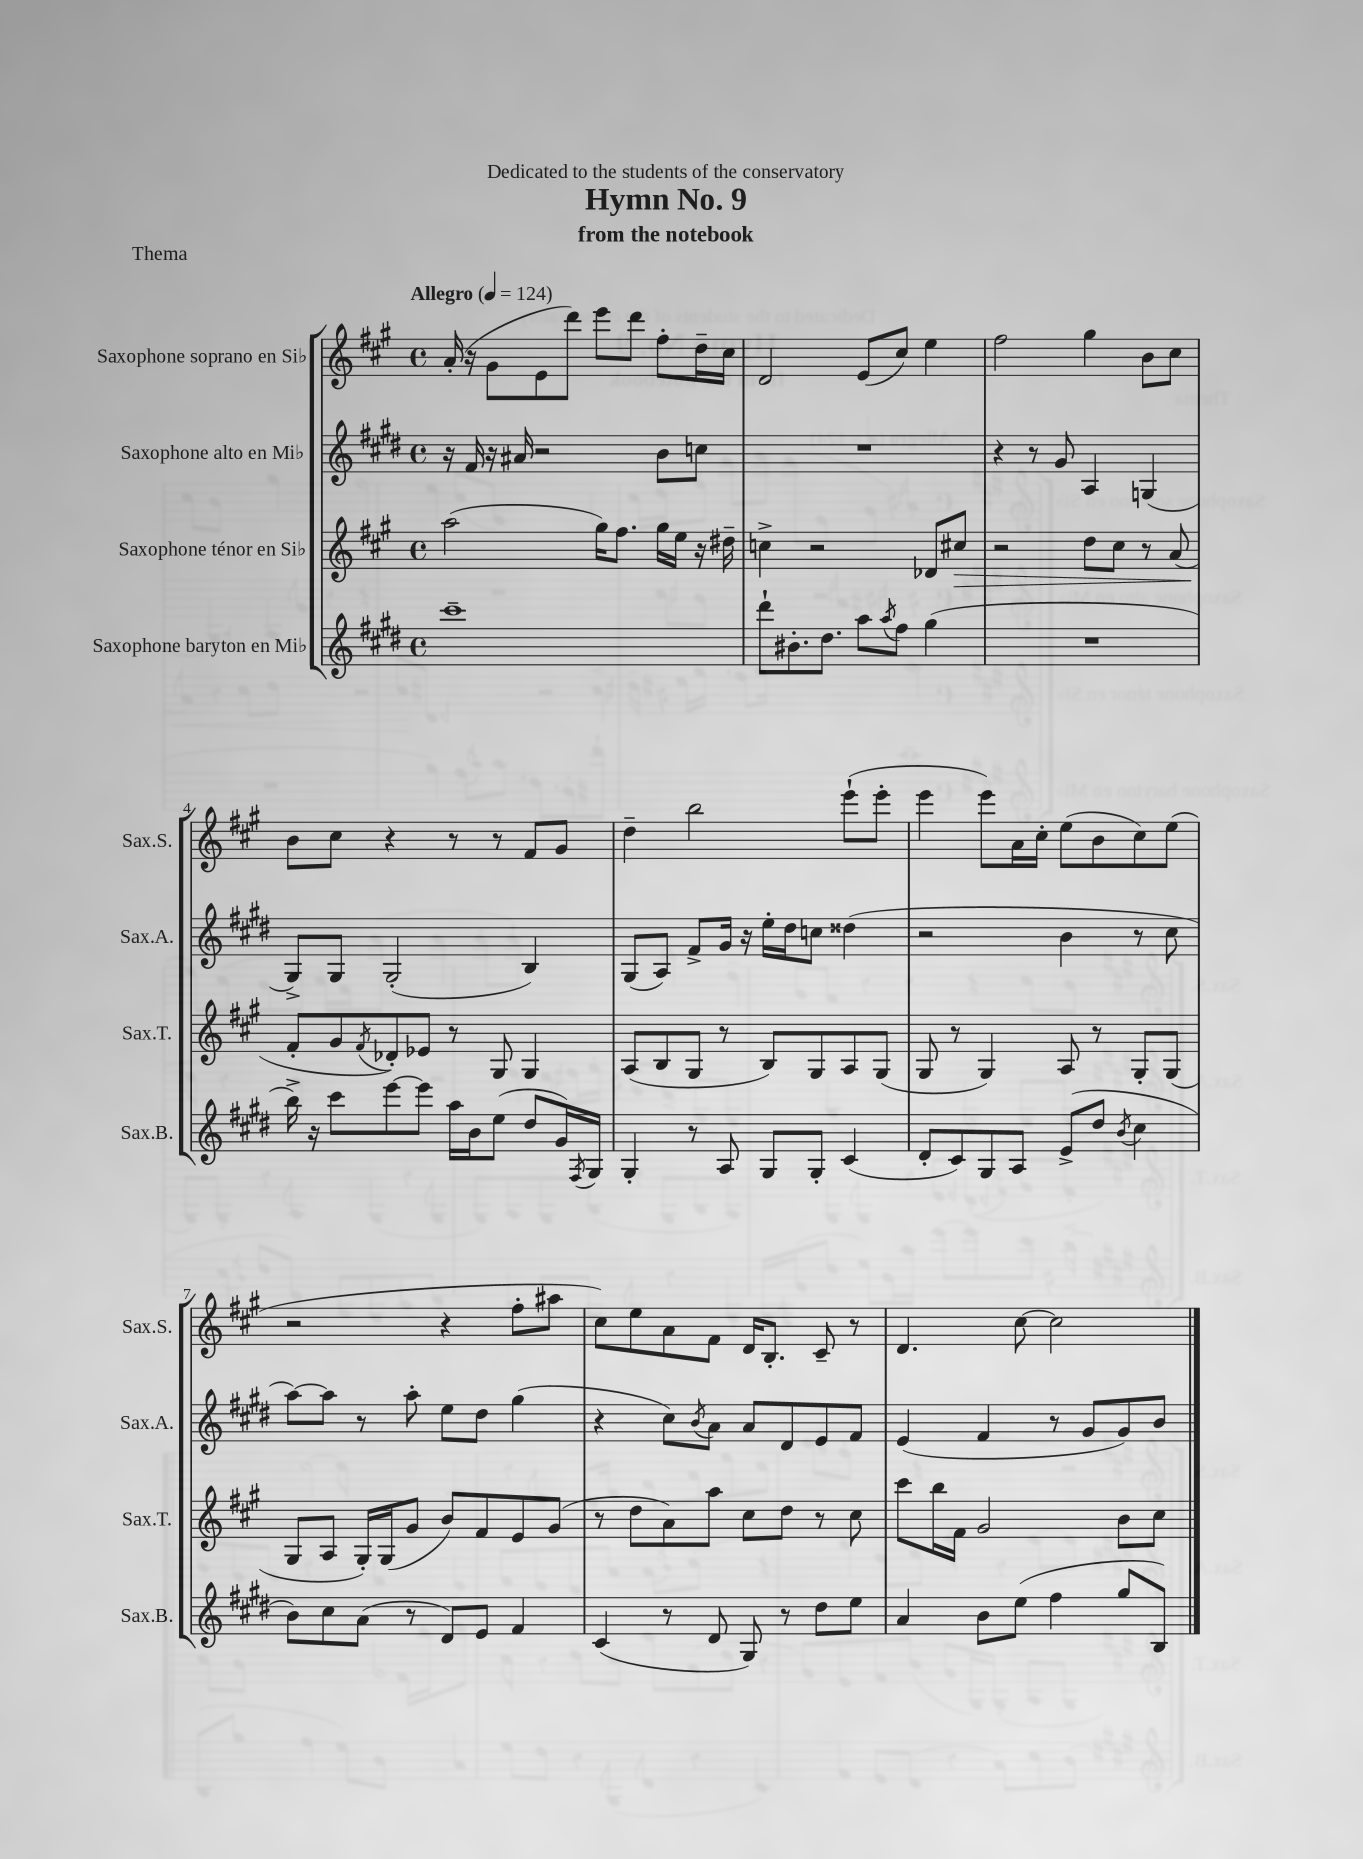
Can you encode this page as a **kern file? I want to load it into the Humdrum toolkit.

**kern	**kern	**dynam	**kern	**kern
*part4	*part3	*part3	*part2	*part1
*staff4	*staff3	*staff3	*staff2	*staff1
*I"Saxophone baryton en Mi♭	*I"Saxophone ténor en Si♭	*	*I"Saxophone alto en Mi♭	*I"Saxophone soprano en Si♭
*I'Sax.B.	*I'Sax.T.	*	*I'Sax.A.	*I'Sax.S.
*clefG2	*clefG2	*	*clefG2	*clefG2
*k[f#c#g#d#]	*k[f#c#g#]	*	*k[f#c#g#d#]	*k[f#c#g#]
*M4/4	*M4/4	*	*M4/4	*M4/4
*met(c)	*met(c)	*	*met(c)	*met(c)
*MM124	*MM124	*	*MM124	*MM124
=1	=1	=1	=1	=1
!	!	!	!	!LO:TX:a:B:t=Allegro
1ccc#~	(2aa\	.	16r	(16a'/
.	.	.	16f#/	16r
.	.	.	16r	8g#\L
.	.	.	16a#X/	.
.	.	.	2r	8e\
.	.	.	.	8ddd\J)
.	16gg#\KL)	.	.	8eee\L
.	8.ff#\J	.	.	.
.	.	.	.	8ddd\J
.	16gg#\LL	.	8b\L	8ff#'\L
.	16ee\JJ	.	.	.
.	16r	.	8ccn\J	16dd~\L
.	16dd#X~\	.	.	16cc#\JJ
=2	=2	=2	=2	=2
8ddd#`\L	4ccn^\	.	1r	2d/
8.b#X'\	.	.	.	.
.	2r	.	.	.
8.dd#\J	.	.	.	.
8aa\L	.	.	.	(8e/L
8qaa/	.	.	.	.
8ff#\J	.	.	.	8cc#/J)
(4gg#\	8d-X/L	.	.	4ee\
!	!	!LO:HP:b	!	!
.	8cc#X/J	>	.	.
=3	=3	=3	=3	=3
1r	2r	.	4r	2ff#\
.	.	.	8r	.
.	.	.	8g#/	.
.	8dd\L	.	4A/	4gg#\
.	8cc#\J	.	.	.
.	8r	.	(4Gn/	8b\L
.	(8a/	.	.	8cc#\J
!!LO:LB:g=z
=4	=4	=4	=4	=4
16bb^\)	8f#'/L	.	8G#^/L)	8b\L
16r	.	.	.	.
8ccc#\L	8g#/	]	8G#/J	8cc#\J
.	8qf#/	.	.	.
[8eee\	8d-X'/)	.	(2G#'/	4r
8eee\J]	8e-X/J	.	.	.
16aa\LL	8r	.	.	8r
16b\J	.	.	.	.
(8ee\J	8G#/	.	.	8r
8dd#/L	4G#/	.	4B/)	8f#/L
16g#/L)	.	.	.	8g#/J
8qF#/	.	.	.	.
16G#/JJ	.	.	.	.
=5	=5	=5	=5	=5
4G#'/	(8A/L	.	(8G#/L	4dd~\
.	8B/	.	8A/J)	.
8r	8G#/J	.	8f#^/L	2bb\
8A/	8r	.	16g#/Jk	.
.	.	.	16r	.
8G#/L	8B/L)	.	16ee'\LL	.
.	.	.	16dd#\J	.
8G#'/J	8G#/	.	8ccn\J	.
(4c#/	8A/	.	(4dd##X\	(8eee`\L
.	(8G#/J	.	.	8eee'\J
=6	=6	=6	=6	=6
8d#'/L	8G#/	.	2r	4eee\
8c#/)	8r	.	.	.
8G#/	4G#/)	.	.	8eee\L)
8A/J	.	.	.	16a\L
.	.	.	.	16cc#'\JJ
(8e^/L	8A/	.	4b\	(8ee\L
8dd#/J	8r	.	.	8b\
8qb/	.	.	.	.
4cc#\	8G#'/L	.	8r	8cc#\)
.	(8G#/J	.	8cc#\	(8ee\J
!!LO:LB:g=z
=7	=7	=7	=7	=7
8b\L)	8G#/L	.	[8aa\L)	2r
8cc#\	8A/J	.	8aa\J]	.
(8a\J	16G#'/LL)	.	8r	.
.	(16G#/J	.	.	.
8r	8g#/J	.	8aa'\	.
8d#/L)	8b/L)	.	8ee\L	4r
8e/J	8f#/	.	8dd#\J	.
4f#/	8e/	.	(4gg#\	8ff#'\L
.	(8g#/J	.	.	8aa#X\J
=8	=8	=8	=8	=8
(4c#/	8r	.	4r	8cc#\L)
.	8dd\L	.	.	8ee\
8r	8a\)	.	8cc#\L)	8a\
.	.	.	8qb/	.
8d#/	8aa\J	.	8a\J	8f#\J
8G#/)	8cc#\L	.	8a/L	16d/KL
.	.	.	.	8.B'/J
8r	8dd\J	.	8d#/	.
8dd#\L	8r	.	8e/	8c#~/
8ee\J	8cc#\	.	8f#/J	8r
=9	=9	=9	=9	=9
4a/	8ccc#\L	.	(4e/	4.d/
.	16bb\L	.	.	.
.	16f#\JJ	.	.	.
8b\L	2g#/	.	4f#/	.
(8ee\J	.	.	.	[8cc#\
4ff#\	.	.	8r	2cc#\]
.	.	.	8g#/L	.
8gg#/L	8b\L	.	8g#/)	.
8B/J)	8cc#\J	.	8b/J	.
==	==	==	==	==
*-	*-	*-	*-	*-
